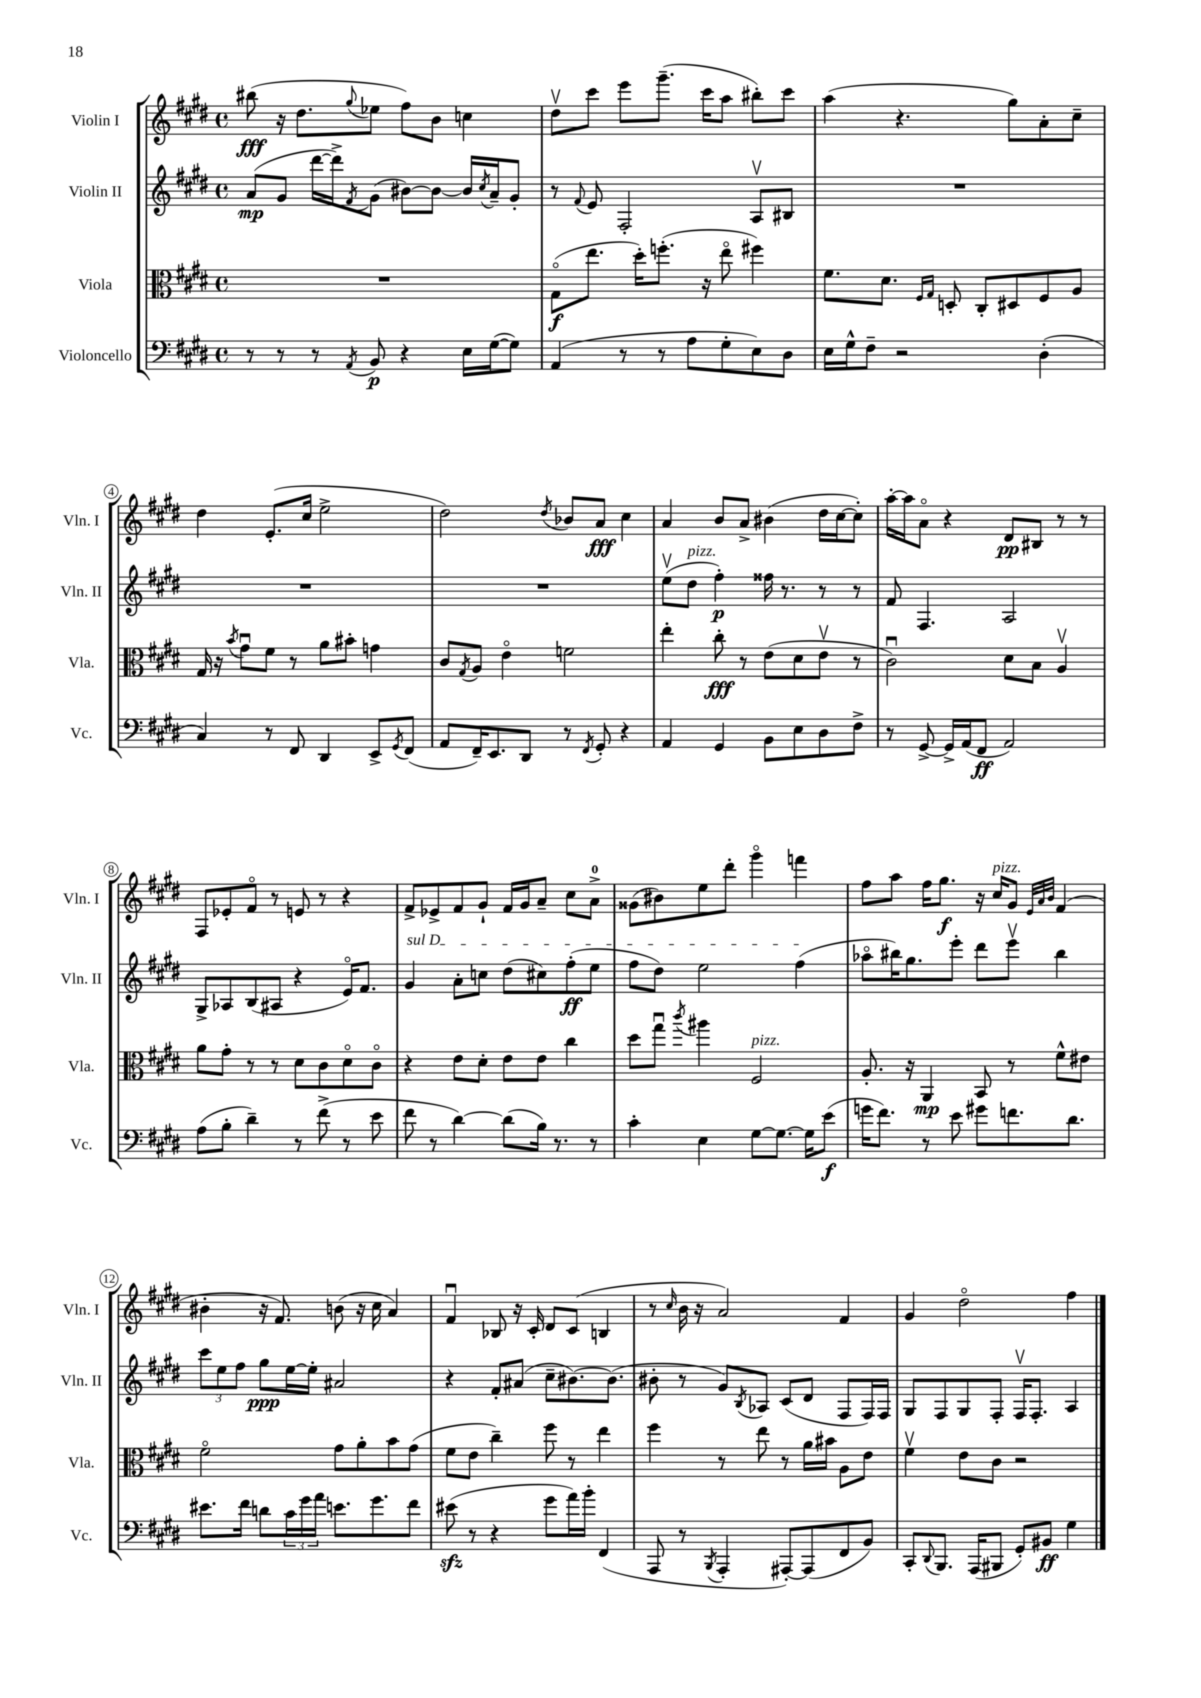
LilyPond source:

<<
\new StaffGroup <<
\new Staff = "s0" \with { instrumentName = "Violin I" shortInstrumentName = "Vln. I" } {
    \clef treble \key e \major \defaultTimeSignature \time 4/4
    bis''8\fff( r16 dis''8. \appoggiatura { gis''8 } ees''8 fis''8) b'8 c''4 |
    dis''8\upbow cis'''8 e'''8 gis'''8.--( cis'''16 a''8 bis''8-.) cis'''8 |
    a''4( r4. gis''8) a'8-. cis''8-- |
    dis''4 e'8.-.( cis''16 e''2-> |
    dis''2) \acciaccatura { dis''8 } bes'8 a'8\fff cis''4 |
    a'4 b'8 a'8-> bis'4( dis''16 cis''16~ cis''8-.) |
    a''16~-. a''16 a'8\flageolet r4 dis'8\pp bis8 r8 r8 |
    fis8 ees'8-. fis'8\flageolet r8 e'8 r8 r4 |
    fis'8-> ees'8-> fis'8 gis'8-! fis'16 gis'16 a'8-- cis''8 a'8-0-> |
    gisis'8( bis'8) e''8 dis'''8-. gis'''4\flageolet f'''4 |
    fis''8 a''8 fis''16 gis''8.\f r16 cis''16^\markup { \italic "pizz." } gis'8 \grace { e'32 a'32 b'32 } fis'4( |
    bis'4-. r16 fis'8.) b'8( r16 cis''16 a'4) |
    fis'4\downbow bes8 r16 cis'16-. dis'8 cis'8( b4 |
    r8 \grace { cis''16 } b'16 r16 a'2) fis'4 |
    gis'4 dis''2\flageolet fis''4 \bar "|." |
}
\new Staff = "s1" \with { instrumentName = "Violin II" shortInstrumentName = "Vln. II" } {
    \clef treble \key e \major \defaultTimeSignature \time 4/4
    a'8\mp( gis'8 dis'''16~ dis'''16->) \acciaccatura { fis'8 } gis'8( bis'8~) bis'8~ bis'16 \acciaccatura { cis''8 } a'16-- gis'8-. |
    r8 \appoggiatura { fis'8 } e'8 fis2-. a8\upbow bis8 |
    R1 |
    R1 |
    R1 |
    e''8\upbow( dis''8^\markup { \italic "pizz." } fis''4-.\p) fisis''16 r8. r8 r8 |
    fis'8 fis4. a2 |
    gis8-> aes8 b8( ais8 r4 e'16\flageolet) fis'8. |
    \once \override TextSpanner.bound-details.left.text = \markup { \italic "sul D" } gis'4\startTextSpan a'8-. c''8 dis''8( cis''8) fis''8-.\ff( e''8 |
    fis''8 dis''8) e''2 fis''4\stopTextSpan( |
    aes''8\flageolet bis''16) gis''8. e'''8-. dis'''8 e'''8\upbow bis''4 |
    \tuplet 3/2 { cis'''8 e''8 fis''8 } gis''8\ppp e''16~ e''16-. ais'2 |
    r4 fis'8-. ais'8( cis''8-- bis'8.~) bis'8.( |
    bis'8-. r8 gis'8) \acciaccatura { b8 } aes8 cis'8( dis'8 fis8 fis16) fis16 |
    gis8 fis8 gis8 fis8-. fis16\upbow fis8.-. a4 \bar "|." |
}
\new Staff = "s2" \with { instrumentName = "Viola" shortInstrumentName = "Vla." } {
    \clef alto \key e \major \defaultTimeSignature \time 4/4
    R1 |
    gis8\flageolet\f( e''8. dis''16-.) f''8.-.( r16 e''8\flageolet fis''4) |
    fis'8. dis'8. \grace { fis16 gis16 } d8-. cis8-. dis8 fis8 a8 |
    gis16 r16 \acciaccatura { b'8 } gis'8\downbow fis'8 r8 a'8 bis'8-. g'4 |
    cis'8 \acciaccatura { gis8 } a8 e'4\flageolet f'2 |
    e''4-. cis''8-.\fff r8 e'8( dis'8 e'8\upbow r8 |
    cis'2\downbow) dis'8 b8 a4\upbow |
    a'8 gis'8-. r8 r8 dis'8 cis'8 dis'8\flageolet cis'8\flageolet |
    r4 e'8 dis'8-. e'8 e'8 cis''4 |
    dis''8 gis''8\downbow \acciaccatura { cis'''8 } ais''4 fis2^\markup { \italic "pizz." } |
    a8.-. r16 a,4\mp b,8 r8 fis'8-^ eis'8 |
    fis'2\flageolet gis'8 a'8-. b'8 gis'8( |
    fis'8 e'8 cis''4--) fis''8 r8 e''4 |
    fis''4 r8 e''8 r8 a'16 bis'16 a8 e'8 |
    fis'4\upbow e'8 cis'8 r2 \bar "|." |
}
\new Staff = "s3" \with { instrumentName = "Violoncello" shortInstrumentName = "Vc." } {
    \clef bass \key e \major \defaultTimeSignature \time 4/4
    r8 r8 r8 \acciaccatura { a,8 } b,8\p r4 e16 gis16~( gis8) |
    a,4( r8 r8 a8 gis8-. e8) dis8 |
    e16 gis16-^ fis8-- r2 dis4-.( |
    cis4) r8 fis,8 dis,4 e,8-> \acciaccatura { gis,8 } fis,8( |
    a,8 fis,16--) e,8. dis,8 r8 \acciaccatura { fis,8 } gis,8-. r4 |
    a,4 gis,4 b,8 e8 dis8 fis8-> |
    r8 gis,8~-> gis,16-> a,16( fis,8\ff a,2) |
    a8( b8-. dis'4--) r8 fis'8->( r8 e'8 |
    fis'8 r8 dis'4~) dis'8( b16) r8. r8 |
    cis'4-. e4 gis8~ gis8.~ gis16 e'8\f( |
    g'16 fis'8.) r8 e'8 gis'8 f'8. dis'8. |
    eis'8. fis'16 d'8 \tuplet 3/2 { cis'16 gis'16 a'16 } e'8. gis'8. fis'8 |
    eis'8\sfz( r8 r4 gis'8 a'16) b'16-. fis,4( |
    a,,8 r8 \acciaccatura { b,,8 } a,,4-. ais,,8~-.) ais,,8( fis,8 b,8) |
    cis,8-. \appoggiatura { dis,8 } b,,8. a,,16( bis,,8 gis,8-.) bis,8\ff gis4 \bar "|." |
}
>>
>>
\layout { \context { \Score \override BarNumber.stencil = #(make-stencil-circler 0.1 0.3 ly:text-interface::print) } }
